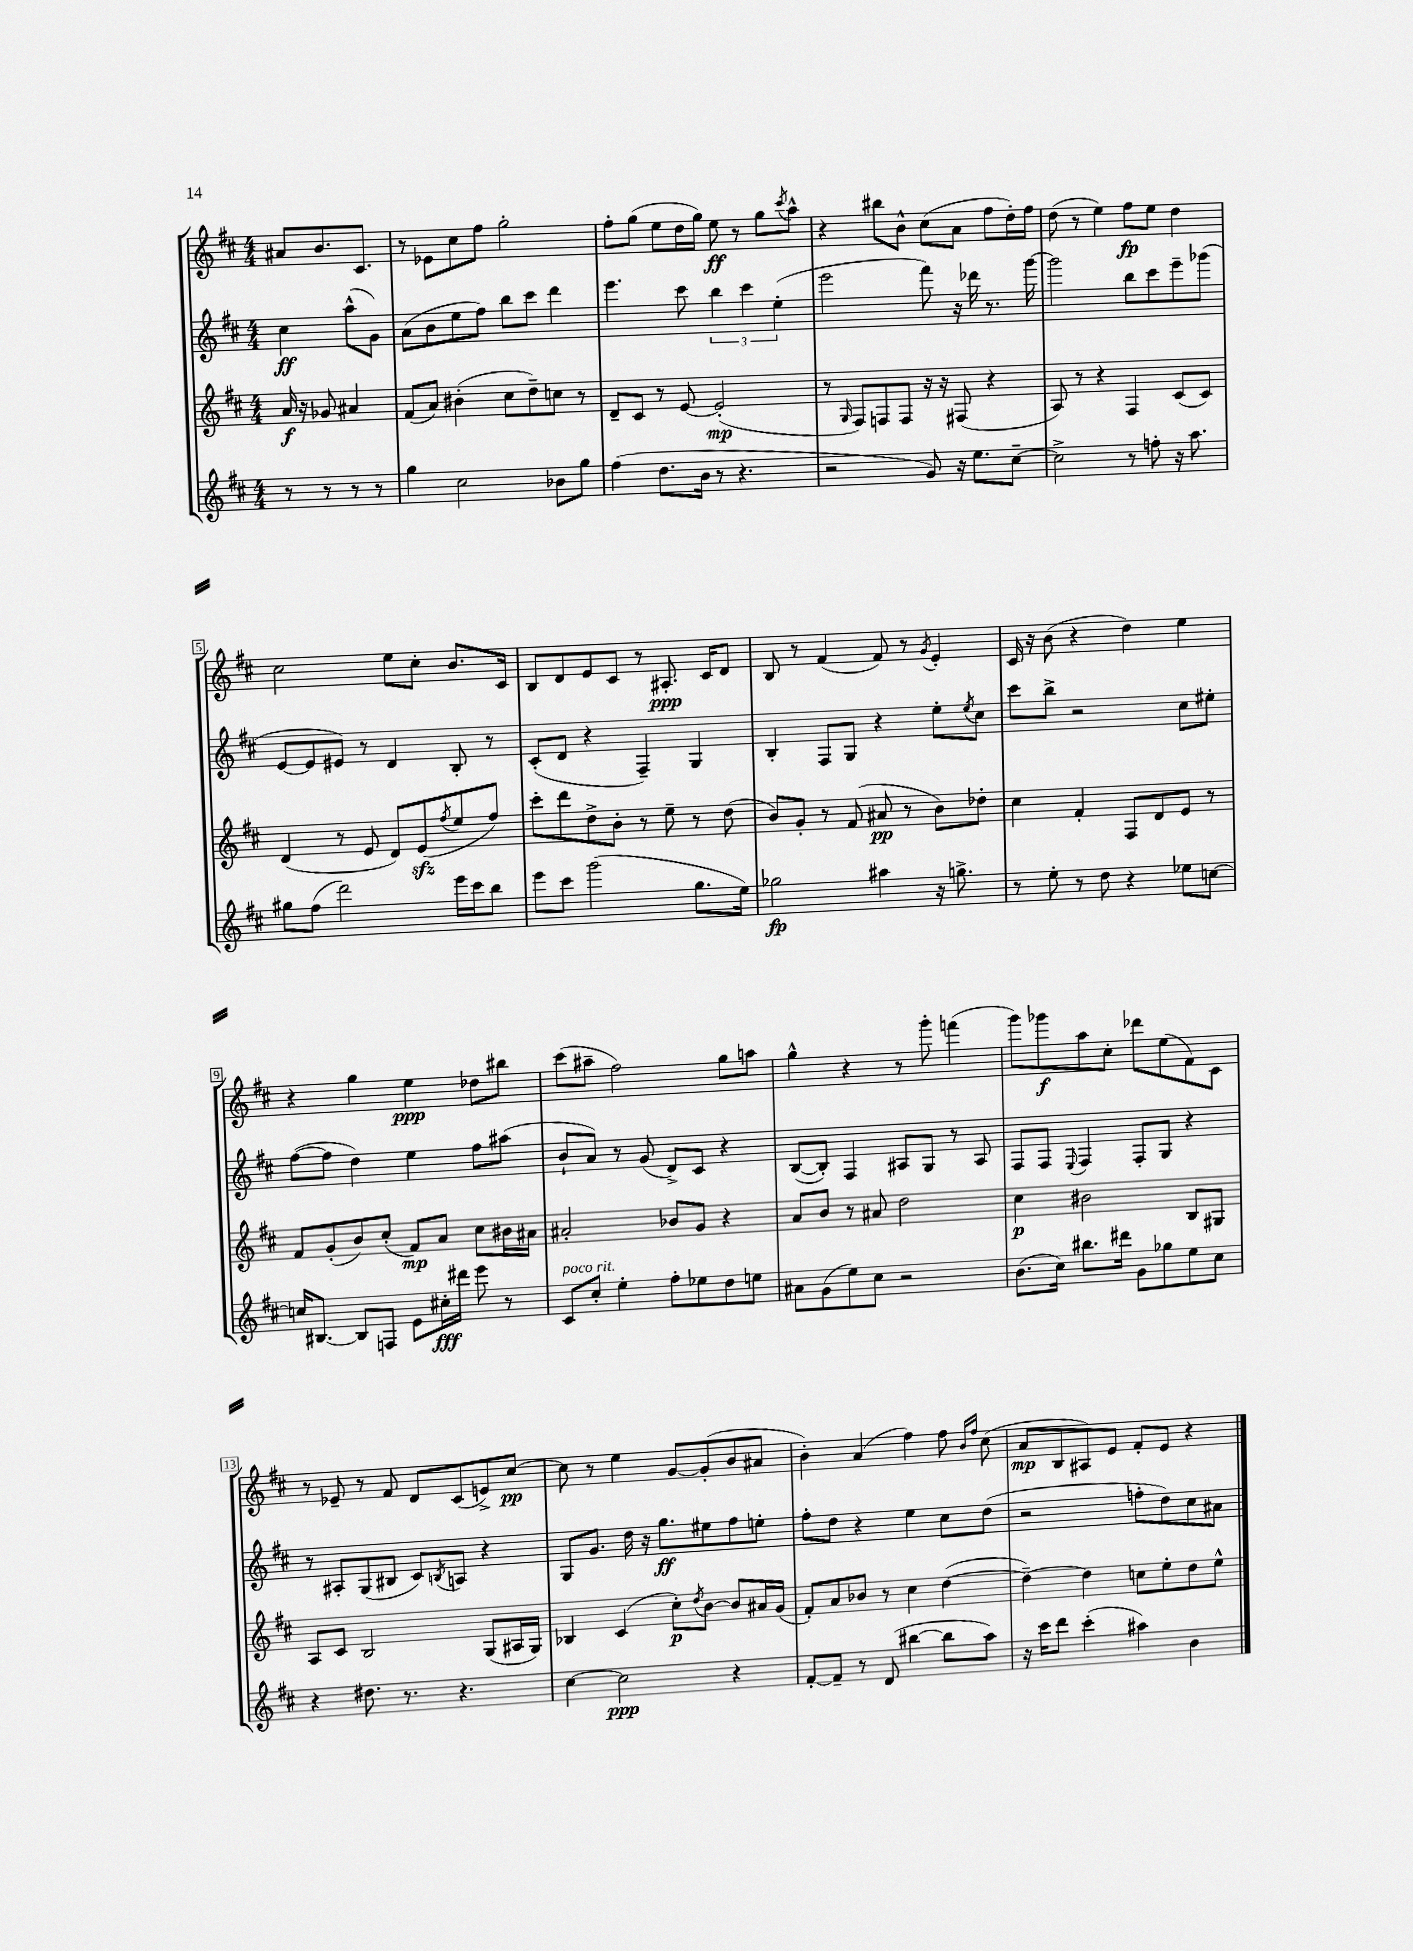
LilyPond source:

<<
\new StaffGroup <<
\new Staff = "s0" {
    \clef treble \key d \major \numericTimeSignature \time 4/4 \partial 2
    ais'8 b'8. cis'8. |
    r8 ees'8 cis''8 fis''8 g''2-. |
    fis''8-. g''8( e''8 d''16 g''16) e''8\ff r8 g''8 \acciaccatura { cis'''8 } a''8-^ |
    r4 bis''8 b'8-^ cis''8( a'8 fis''8 d''16-.) fis''16 |
    d''8( r8 e''4) fis''8\fp e''8 d''4 |
    cis''2 e''8 cis''8-. b'8. cis'16 |
    b8 d'8 e'8 cis'8 r8 ais8.-.\ppp cis'16 d'8 |
    b8 r8 fis'4( fis'8) r8 \acciaccatura { g'8 } e'4-. |
    cis'16 r16 b'8( r4 d''4) e''4 |
    r4 g''4 e''4\ppp des''8 bis''8 |
    cis'''8( ais''8-- fis''2) g''8 a''8 |
    g''4-^ r4 r8 g'''8-. f'''4( |
    g'''8) ges'''8\f a''8 cis''8-. des'''8 e''8( fis'8) cis'8 |
    r8 ees'8-- r8 fis'8 d'8 cis'8( e'8->) cis''8~\pp |
    cis''8 r8 e''4 g'8~ g'8-.( b'8 ais'8 |
    b'4-.) a'4( fis''4) fis''8 \grace { b'16 fis''16 } cis''8( |
    a'8\mp b8 ais8) e'8 fis'8-. e'8 r4 \bar "|." |
}
\new Staff = "s1" {
    \clef treble \key d \major \numericTimeSignature \time 4/4 \partial 2
    cis''4\ff a''8-^( g'8) |
    a'8( b'8 e''8 fis''8) b''8 cis'''8 d'''4 |
    e'''4. cis'''8 \tuplet 3/2 { b''4 cis'''4 e''4-.( } |
    e'''2 fis'''8) r16 des'''16 r8. g'''16~ |
    g'''2 b''8 cis'''8 e'''8-- ges'''8( |
    e'8~ e'8 eis'8) r8 d'4 b8-. r8 |
    cis'8-.( d'8 r4 fis4--) g4 |
    b4-. fis8 g8 r4 e''8-. \acciaccatura { e''8 } cis''8 |
    cis'''8 b''8-> r2 cis''8 eis''8-. |
    fis''8~( fis''8 d''4) e''4 fis''8 ais''8( |
    b'8-! a'8) r8 g'8( d'8->) cis'8 r4 |
    b8~( b8-.) fis4 ais8 g8 r8 ais8 |
    fis8 fis8 \appoggiatura { e8 } fis4 fis8-. g8 r4 |
    r8 ais8-. g8( bis8 cis'8) \acciaccatura { b8 } a8 r4 |
    g8 g'8. d''16 r16 g''8.\ff eis''8 fis''8 e''8-. |
    fis''8-. d''8 r4 e''4 cis''8 d''8( |
    r2 f''8-. d''8) cis''8 ais'8 \bar "|." |
}
\new Staff = "s2" {
    \clef treble \key d \major \numericTimeSignature \time 4/4 \partial 2
    a'16\f r16 ges'8 ais'4 |
    fis'8( a'8) bis'4-.( cis''8 d''8--) c''8 r8 |
    d'8-- cis'8 r8 e'8~ e'2-.\mp( |
    r8 \grace { g16 } fis8) f8 f8 r16 r16 fis8( r4 |
    a8) r8 r4 fis4 cis'8( cis'8) |
    d'4( r8 e'8 d'8) e'8\sfz( \acciaccatura { fis''8 } e''8 fis''8) |
    cis'''8-. d'''8 d''8-> b'8-. r8 e''8-- r8 d''8( |
    b'8) g'8-. r8 fis'8( ais'8\pp r8 b'8) des''8-. |
    cis''4 fis'4-. fis8 d'8 e'8 r8 |
    fis'8 g'8-.( b'8) cis''8-.( fis'8\mp) a'8 cis''8 bis'16 ais'16 |
    ais'2-. bes'8 g'8 r4 |
    a'8 b'8 r8 ais'8 d''2 |
    cis''4\p bis'2 b8 gis8 |
    a8 cis'8 b2 g8( ais16 g16) |
    bes4 cis'4( cis''8-.\p) \acciaccatura { d''8 } b'8~ b'8 ais'16 g'16( |
    fis'8-.) a'8 bes'8 r8 cis''4 d''4~( |
    d''4~--) d''4 c''8 e''8-. d''8 e''8-^ \bar "|." |
}
\new Staff = "s3" {
    \clef treble \key d \major \numericTimeSignature \time 4/4 \partial 2
    r8 r8 r8 r8 |
    g''4 cis''2 bes'8 g''8 |
    fis''4( d''8. b'16 r8 r4. |
    r2 g'8) r16 e''8. cis''8~-- |
    cis''2-> r8 f''8-. r16 a''8. |
    gis''8 fis''8( d'''2) e'''16 cis'''16 b''8 |
    e'''8 cis'''8 g'''2( g''8. e''16) |
    ges''2\fp ais''4 r16 g''8.-> |
    r8 e''8-. r8 d''8 r4 ees''8 c''8~ |
    c''16 bis8.~ bis8 f8 e'8 cis''16-.\fff dis'''16 e'''8 r8 |
    cis'8^\markup { \italic "poco rit." } cis''8-. e''4-. fis''8-. ees''8 d''8 e''8 |
    ais'8 g'8( e''8) cis''8 r2 |
    b'8.( cis''16) bis''8. dis'''16 g'8 ges''8 e''8 cis''8 |
    r4 dis''8. r8. r4. |
    cis''4~ cis''2\ppp r4 |
    fis'8~-. fis'8-- r8 d'8( bis''4~ bis''8 a''8) |
    r16 cis'''16 d'''8 cis'''4-.( ais''4) b'4 \bar "|." |
}
>>
>>
\layout { \context { \Score \override BarNumber.stencil = #(make-stencil-boxer 0.1 0.3 ly:text-interface::print) } }
